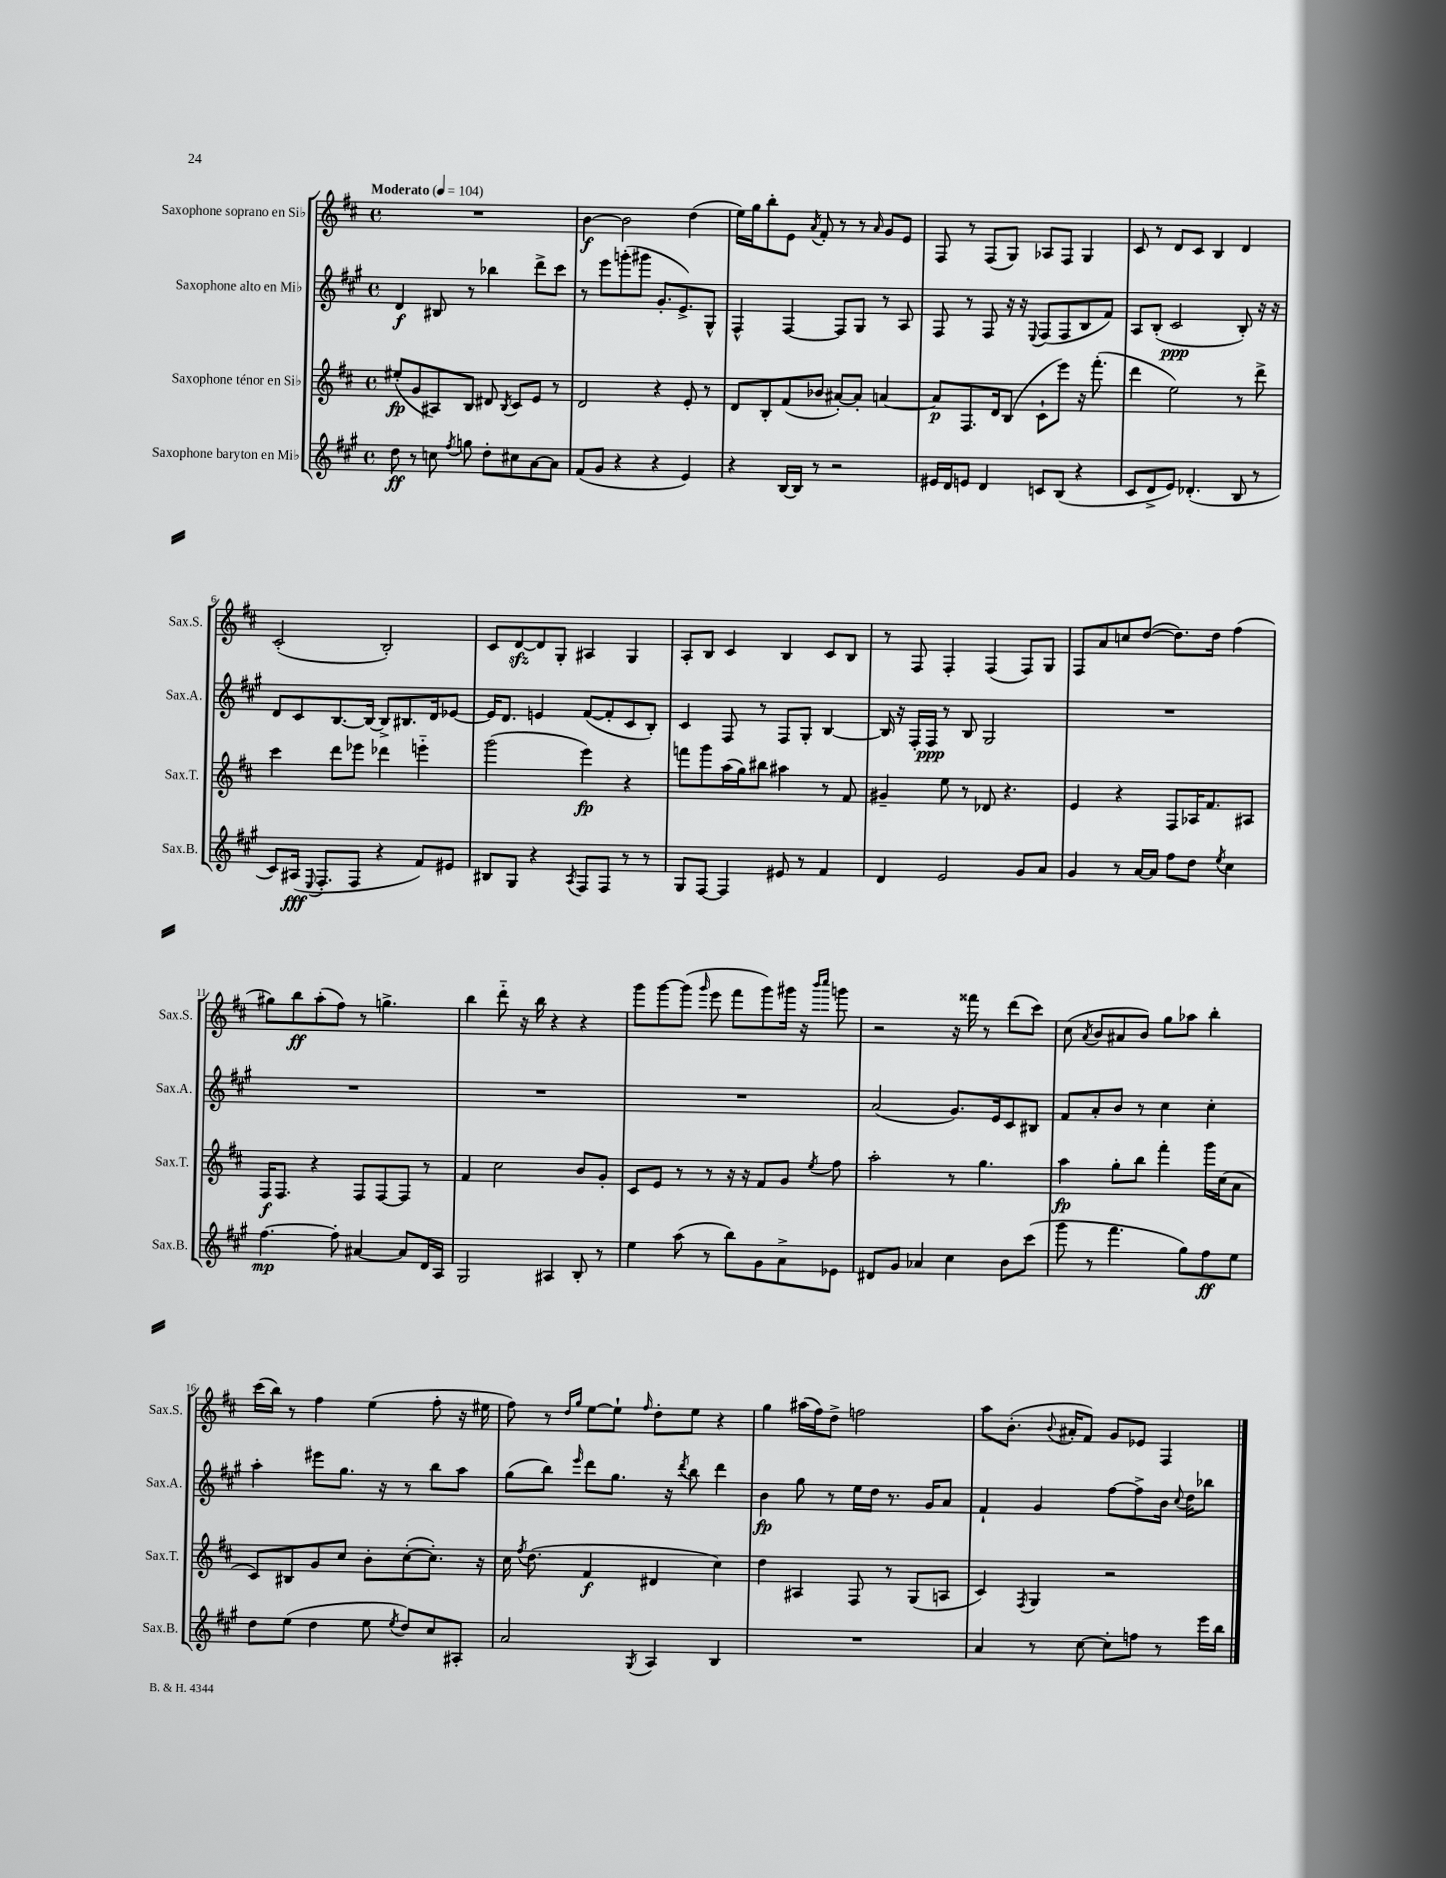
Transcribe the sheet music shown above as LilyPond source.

<<
\new StaffGroup <<
\new Staff = "s0" \with { instrumentName = "Saxophone soprano en Sib" shortInstrumentName = "Sax.S." } {
    \clef treble \key d \major \defaultTimeSignature \time 4/4 \tempo "Moderato" 4 = 104
    \autoBeamOff R1 |
    b'4~\f b'2 d''4( |
    e''16[) g''16 b''8-. e'8] \acciaccatura { a'8 } fis'8-. r8 r8 \grace { a'16 } g'8[ e'8] |
    fis8 r8 fis8[( g8]) aes8[ fis8] g4 |
    cis'8 r8 d'8[ cis'8] b4 d'4 |
    cis'2-.( b2-.) |
    cis'8[ d'8~\sfz d'8 g8]-. ais4 g4 |
    a8[-. b8] cis'4 b4 cis'8[ b8] |
    r8 fis8 fis4-. fis4( fis8[) g8] |
    fis8[ a'8 c''8 d''8]~( d''8.[) d''16] fis''4( |
    gis''8[) b''8\ff a''8-.( fis''8]) r8 g''4.-> |
    b''4 d'''8-_ r16 b''16 r4 r4 |
    g'''8[ g'''8~ g'''8]( \grace { g'''16 } e'''8 fis'''8[ g'''8) gis'''16] r16 \grace { b'''16[ cis''''16] } g'''8 |
    r2 r16 fisis'''16 r8 d'''8[( cis'''8]) |
    cis''8( \acciaccatura { a'8 } b'8[ ais'8 b'8]) g''8[ aes''8] b''4-. |
    cis'''16[( b''16]) r8 fis''4 e''4( fis''8-. r16 eis''16 |
    fis''8) r8 \grace { d''16[ g''16] } e''8[~ e''8]-! \grace { fis''16 } d''8[-. e''8] r4 |
    g''4 ais''16[( fis''16) d''8]-> f''2 |
    a''8[ b'8.]-.( \appoggiatura { b'8 } ais'16[-. fis'8]) g'8[ ees'8] fis4 \bar "|." |
}
\new Staff = "s1" \with { instrumentName = "Saxophone alto en Mib" shortInstrumentName = "Sax.A." } {
    \clef treble \key a \major \defaultTimeSignature \time 4/4
    \autoBeamOff d'4\f bis8 r8 bes''4 d'''8[-> cis'''8] |
    r8 e'''8[ g'''8-.( gis'''8] gis'8.[-. e'8.->) gis8]-^ |
    fis4-^ fis4~ fis8[ gis8] r8 a8 |
    fis8 r8 fis8 r16 r16 \appoggiatura { e8 } fis8[( fis8 b8 fis'8]) |
    a8[ b8]-.( cis'2\ppp b8-.) r16 r16 |
    d'8[ cis'8 b8.~ b16]~ b8[-> bis8. d'16 ees'8]~ |
    ees'16[ d'8.] e'4 fis'8[~( fis'8-. cis'8 b8]-.) |
    cis'4 fis8 r8 fis8[ gis8]-. b4~ |
    b16 r16 fis16[-. fis16]\ppp r8 b8 gis2 |
    R1 |
    R1 |
    R1 |
    R1 |
    a'2( gis'8.[) e'16 cis'8 bis8] |
    fis'8[ a'8-. b'8] r8 cis''4 cis''4-. |
    a''4-. eis'''8[ gis''8.] r16 r8 b''8[ a''8] |
    gis''8[( b''8]) \grace { e'''16 } d'''8[ gis''8.] r16 \acciaccatura { d'''8 } b''8 d'''4 |
    b'4\fp gis''8 r8 e''16[ d''16] r8. gis'16[ a'8] |
    fis'4-! gis'4 fis''8[~ fis''8-> b'16] \appoggiatura { cis''8 } d''16[ bes''8] \bar "|." |
}
\new Staff = "s2" \with { instrumentName = "Saxophone ténor en Sib" shortInstrumentName = "Sax.T." } {
    \clef treble \key d \major \defaultTimeSignature \time 4/4
    \autoBeamOff eis''8[-.\fp( g'8 ais8) b8] dis'8 \acciaccatura { b8 } cis'8[ e'8] r8 |
    d'2 r4 e'8-. r8 |
    d'8[ b8-. fis'8( bes'8] ais'8[~-.) ais'8]-. a'4~ |
    a'8[\p fis8. d'16 b8]( cis'8[-! e'''8]) r16 fis'''8.-.( |
    d'''4 e''2) r8 d'''8-> |
    cis'''4 d'''8[ ees'''8] des'''4 e'''4-_ |
    g'''2( e'''4\fp) r4 |
    f'''8[ g'''8 a''16( g''16) bis''8] ais''4 r8 fis'8 |
    gis'4-- e''8 r8 des'8 r4. |
    e'4 r4 fis8[ aes16 fis'8. ais8] |
    fis16[\f fis8.] r4 fis8[ fis8~ fis8] r8 |
    fis'4 cis''2 b'8[ g'8]-. |
    cis'8[ e'8] r8 r8 r16 r16 fis'8[ g'8] \acciaccatura { e''8 } fis''8 |
    a''2-. r8 g''4. |
    a''4\fp g''8[-. b''8] fis'''4-. g'''16[ cis''16( a'8] |
    cis'8[) bis8 g'8 cis''8] b'8[-. cis''8~-.( cis''8.]-.) r16 |
    cis''16 \acciaccatura { fis''8 } d''8.( fis'4\f dis'4 cis''4) |
    d''4 ais4 fis8 r8 g8[( a8] |
    cis'4) \acciaccatura { fis8 } g4 r2 \bar "|." |
}
\new Staff = "s3" \with { instrumentName = "Saxophone baryton en Mib" shortInstrumentName = "Sax.B." } {
    \clef treble \key a \major \defaultTimeSignature \time 4/4
    \autoBeamOff d''8\ff r8 c''8 \acciaccatura { fis''8 } g''8 d''8[-. cis''8 a'8~ a'8] |
    fis'8[( gis'8] r4 r4 e'4) |
    r4 b16[~ b16] r8 r2 |
    eis'16[ d'16 e'8] d'4 c'8[ b8]( r4 |
    cis'8[ d'8-> e'8]) des'4.-.( b8 r8 |
    cis'8[) ais16]\fff( \appoggiatura { e8 } fis8.[-. fis8] r4 fis'8[) eis'8] |
    bis8[ gis8] r4 \acciaccatura { a8 } fis8[ fis8] r8 r8 |
    gis8[ fis8]~ fis4 eis'8 r8 fis'4 |
    d'4 e'2 gis'8[ a'8] |
    gis'4 r8 a'16[~ a'16] fis''8[ d''8] \acciaccatura { e''8 } cis''4 |
    fis''4.~\mp fis''8-. ais'4~ ais'8[ d'16 a16] |
    gis2 ais4 b8-. r8 |
    e''4 a''8( r8 b''8[) gis'8 a'8-> ees'8] |
    dis'8[ gis'8] aes'4 cis''4 b'8[ cis'''8]( |
    gis'''8 r8 fis'''4. gis''8[) fis''8\ff e''8] |
    d''8[ e''8]( d''4 e''8 \acciaccatura { e''8 } d''8[) cis''8 ais8]-. |
    a'2 \acciaccatura { gis8 } a4 b4 |
    R1 |
    a'4 r8 cis''8~ cis''8[-. f''8] r8 e'''16[ b''16] \bar "|." |
}
>>
>>
